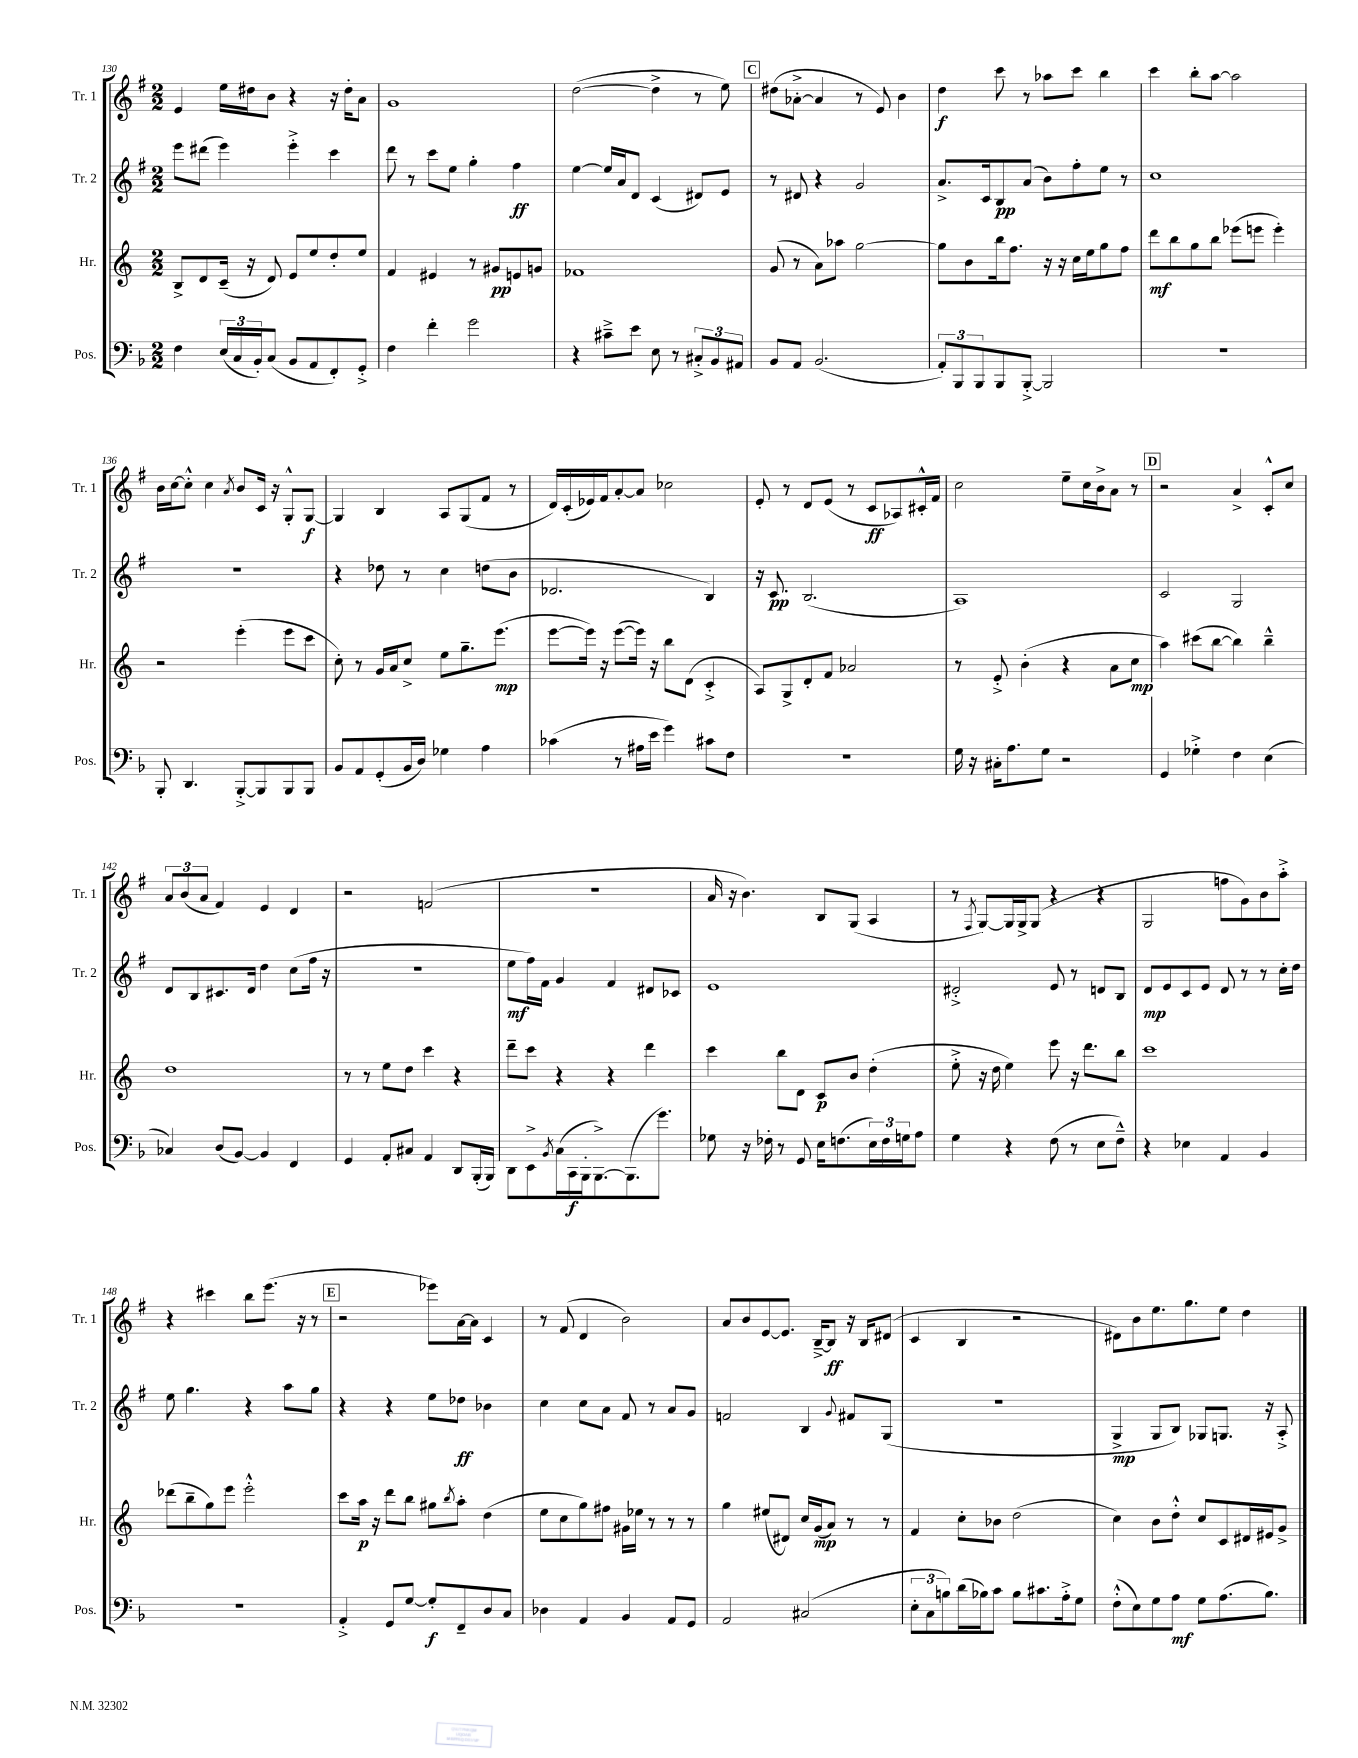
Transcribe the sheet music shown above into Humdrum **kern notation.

**kern	**kern	**kern	**kern
*staff4	*staff3	*staff2	*staff1
*clefF4	*clefG2	*clefG2	*clefG2
*k[b-]	*k[]	*k[f#]	*k[f#]
*M2/2	*M2/2	*M2/2	*M2/2
4F\	8B^/L	8eee\L	4e/
.	8d/	(8ddd#\J	.
(24E/LL	(16c~/Jk	4eee\)	16ee\LL
24C/	.	.	.
.	16r	.	16dd#\J
24BB-'/J)	.	.	.
(8C/J	8d/)	.	8b\J
8BB-/L	8e/L	4eee'^\	4r
8AA/	8ee/	.	.
8FF'/)	8dd'/	4ccc\	16r
.	.	.	16dd#'\LK
8GG'^/J	8ee/J	.	8a\J
=	=	=	=
4F\	4f/	8ddd\	1g
.	.	8r	.
4f'\	4e#/	8ccc\L	.
.	.	8ee\J	.
2g\	8r	4gg'\	.
.	8g#/L	.	.
.	8e/	4ff#\	.
.	8g/J	.	.
=	=	=	=
4r	1f-	[4ee\	([2dd\
8c#~^\L	.	16ee/]LL	.
.	.	16a/J	.
8e\J	.	8d/J	.
8E\	.	(4c/	4dd^\]
8r	.	.	.
12C#'^/L	.	8d#/L)	8r
12BB-/	.	.	.
.	.	8e/J	8ee\)
12AA#/J	.	.	.
=	=	=	=
8BB-/L	(8g/	8r	(8dd#\L
8AA/J	8r	8d#/	[8a-'^\J
(2.BB-/	8a\L)	4r	4a-/]
.	8aa-\J	.	.
.	[2gg\	2g/	8r
.	.	.	8e/)
.	.	.	4b\
=	=	=	=
12AA'/L)	8gg\]L	8.a^/L	4dd\
12BBB-/	.	.	.
.	8b\	.	.
12BBB-/	.	.	.
.	.	16c/k	.
8BBB-/	16bb\k	8B/	8ccc\
.	8.ff\J	.	.
[8BBB-'^/J	.	(8a/J	8r
2BBB-/]	16r	8b\L)	8aa-\L
.	16r	.	.
.	16cc\LL	8ff#'\	8ccc\J
.	16ee\J	.	.
.	8gg\	8ee\J	4bb\
.	8ff\J	8r	.
=	=	=	=
1r	8ddd\L	1cc	4ccc\
.	8bb\	.	.
.	8gg\	.	8bb'\L
.	8bb\J	.	[8aa\J
.	(8eee-\L	.	2aa\]
.	8eee\J	.	.
.	4eee'\)	.	.
=	=	=	=
8BBB-'/	2r	1r	16b\LL
.	.	.	[16cc\J
4.DD/	.	.	8cc'^^\]J
.	.	.	4cc\
.	.	.	8qa/
[8BBB-'^/L	(4eee'\	.	8b/L
8BBB-/]	.	.	16c/Jk
.	.	.	16r
8BBB-/	8eee\L	.	8G'^^/L
8BBB-/J	8ccc\J	.	[8G/J
=	=	=	=
8BB-/L	8cc'\)	4r	4G/]
8AA/	8r	.	.
(8GG'/	16g/LL	8dd-\	4B/
.	16a/J	.	.
16BB-/L	8cc^/J	8r	.
16D/JJ)	.	.	.
4G-\	8ee\L	4cc\	8A/L
.	8.gg~\	.	(8G/
4A\	.	(8dd\L	8f#/J
.	(8.eee\J	.	.
.	.	8b\J	8r
=	=	=	=
(4c-\	[8eee\L	2.d-/	16d/LL)
.	.	.	(16c'/
.	16eee\]Jk)	.	16e-/)
.	16r	.	16f#/J
8r	([8eee\L	.	[8a'/
16A#\LL	16eee\]Jk)	.	8a/]J
16e\JJ	16r	.	.
4g\)	8bb\L	.	2cc-\
.	(8d\J	.	.
8c#\L	4c'^/	4B/)	.
8F\J	.	.	.
=	=	=	=
1r	8A/L)	16r	8e'/
.	.	8.c/	.
.	8G^/	.	8r
.	8d'/	(2.B/	8d/L
.	8f/J	.	(8e/J
.	2a-/	.	8r
.	.	.	8c/L
.	.	.	8A-/)
.	.	.	16c#'^^/L
.	.	.	16f#/JJ
=	=	=	=
16G\	8r	1A)	2cc\
16r	.	.	.
16C#'\LK	8e'^/	.	.
8.A\	.	.	.
.	(4b'\	.	.
8G\J	.	.	.
2r	4r	.	8ee~\L
.	.	.	16cc\L
.	.	.	16b^\J
.	8a\L	.	8a\J
.	8cc\J	.	8r
=	=	=	=
4GG/	4aa\)	2c/	2r
4G-'^\	(8ccc#\L	.	.
.	[8bb\J	.	.
4F\	4bb\])	2G/	4a^/
(4E\	4bb~^^\	.	8c'^^/L
.	.	.	8cc/J
=	=	=	=
4C-/)	1dd	8d/L	12a/L
.	.	.	(12b/
.	.	8B/	.
.	.	.	12a/J
(8D/L	.	8.c#/	4f#/)
[8BB-/J)	.	.	.
.	.	16d/Jk	.
4BB-/]	.	4dd\	4e/
4FF/	.	(8cc\L	4d/
.	.	16ff#\Jk	.
.	.	16r	.
=	=	=	=
4GG/	8r	1r	2r
.	8r	.	.
8AA'/L	8ee\L	.	.
8C#/J	8dd\J	.	.
4AA/	4ccc\	.	(2f/
8DD/L	4r	.	.
(16BBB-'/L	.	.	.
16BBB-/JJ)	.	.	.
=	=	=	=
8DD\L	8ddd~\L	8ee\L	1r
8EE^\	8ccc\J	16ff#\L)	.
.	.	16f#\JJ	.
8qBB-/	.	.	.
(16C\L	4r	4g/	.
16CC\	.	.	.
16BBB-'\J	.	.	.
[8.BBB-^\)	.	.	.
.	4r	4f#/	.
(8.BBB-\]	.	.	.
.	4ddd\	8d#/L	.
8.g\J)	.	.	.
.	.	8c-/J	.
=	=	=	=
8G-\	4ccc\	1e	16a/
.	.	.	16r
16r	.	.	4.b\)
16F-'\	.	.	.
8r	8bb\L	.	.
8GG/	8d\J	.	.
16E\LK	8c/L	.	8B/L
(8.F\	.	.	.
.	8b/J	.	(8G/J
24E\L)	(4dd'\	.	4A/
24F\	.	.	.
24G\J	.	.	.
8A\J	.	.	.
=	=	=	=
4G\	8ee'^\	2d#'^/	8r
.	.	.	8qF#/
.	16r	.	[8G/L)
.	16dd\	.	.
4r	4ee\)	.	16G/]L
.	.	.	16G^/J
.	.	.	(8G/J
(8F\	8eee\	8e/	4r
8r	16r	8r	.
.	8.ddd\L	.	.
8E\L	.	8d/L	4r
8F~^^\J)	8bb\J	8B/J	.
=	=	=	=
4r	1ccc	8d/L	2G/
.	.	8e/	.
4E-\	.	8c/	.
.	.	8e/J	.
4AA/	.	8d/	8ff\L
.	.	8r	8g\)
4BB-/	.	8r	8b\
.	.	16cc'\LL	8aa'^\J
.	.	16dd\JJ	.
=	=	=	=
1r	(8ddd-\L	8ee\	4r
.	8bb~\	4.gg\	.
.	8gg\)	.	4ccc#\
.	8eee\J	.	.
.	2eee'^^\	4r	8bb\L
.	.	.	(8.eee\J
.	.	8aa\L	.
.	.	.	16r
.	.	8gg\J	8r
=	=	=	=
4AA'^/	8ccc\L	4r	2r
.	16aa\Jk	.	.
.	16r	.	.
8GG/L	8ddd\L	4r	.
[8G/J	8bb\J	.	.
8G'/]L	8gg#\L	8ee\L	8eee-\L)
.	8qbb/	.	.
8FF~/	8aa'\J	8dd-\J	[16a\L
.	.	.	16a\]JJ
8D/	(4dd\	4b-\	4c/
8C/J	.	.	.
=	=	=	=
4D-\	8ee\L	4cc\	8r
.	8cc\	.	(8f#/
4AA/	8gg\)	8cc\L	4d/
.	8ff#\J	8a\J	.
4BB-/	16g#\LL	8f#/	2b\)
.	16ee-\JJ	.	.
.	8r	8r	.
8AA/L	8r	8a/L	.
8GG/J	8r	8g/J	.
=	=	=	=
2AA/	4gg\	2f/	8a/L
.	.	.	8b/
.	(8ee#/L	.	[8e/
.	8d#/J)	.	8.e/]J
(2C#/	16cc/LL	4B/	.
.	(16g/J	.	[16B~^/LK
.	8a/J)	.	8B/]J
.	.	8qqg/	.
.	8r	8f#/L	16r
.	.	.	16B/LK
.	8r	(8G/J	(8d#/J
=	=	=	=
12E'\L	4f/	1r	4c/
12C\	.	.	.
12B\)	.	.	.
(16d\L	8cc'\L	.	4B/
16B-\J)	.	.	.
8c\J	8b-\J	.	.
8B-\L	(2dd\	.	2r
8.c#\	.	.	.
16A'^\k	.	.	.
8G\J	.	.	.
=	=	=	=
(8F'^^\L	4cc\)	4G^/	8d#\L)
8E\)	.	.	8b\
8G\	8b\L	8G/L	8.ee\
8A\J	8dd'^^\J	8B/J)	.
.	.	.	8.gg\
8G\L	8cc/L	8G-/L	.
(8.A\	8c/	8.G/J	8ee\J
.	16d#/L	.	4dd\
8.B-\J)	16e#/J	16r	.
.	8g^/J	8A'^/	.
==	==	==	==
*-	*-	*-	*-
